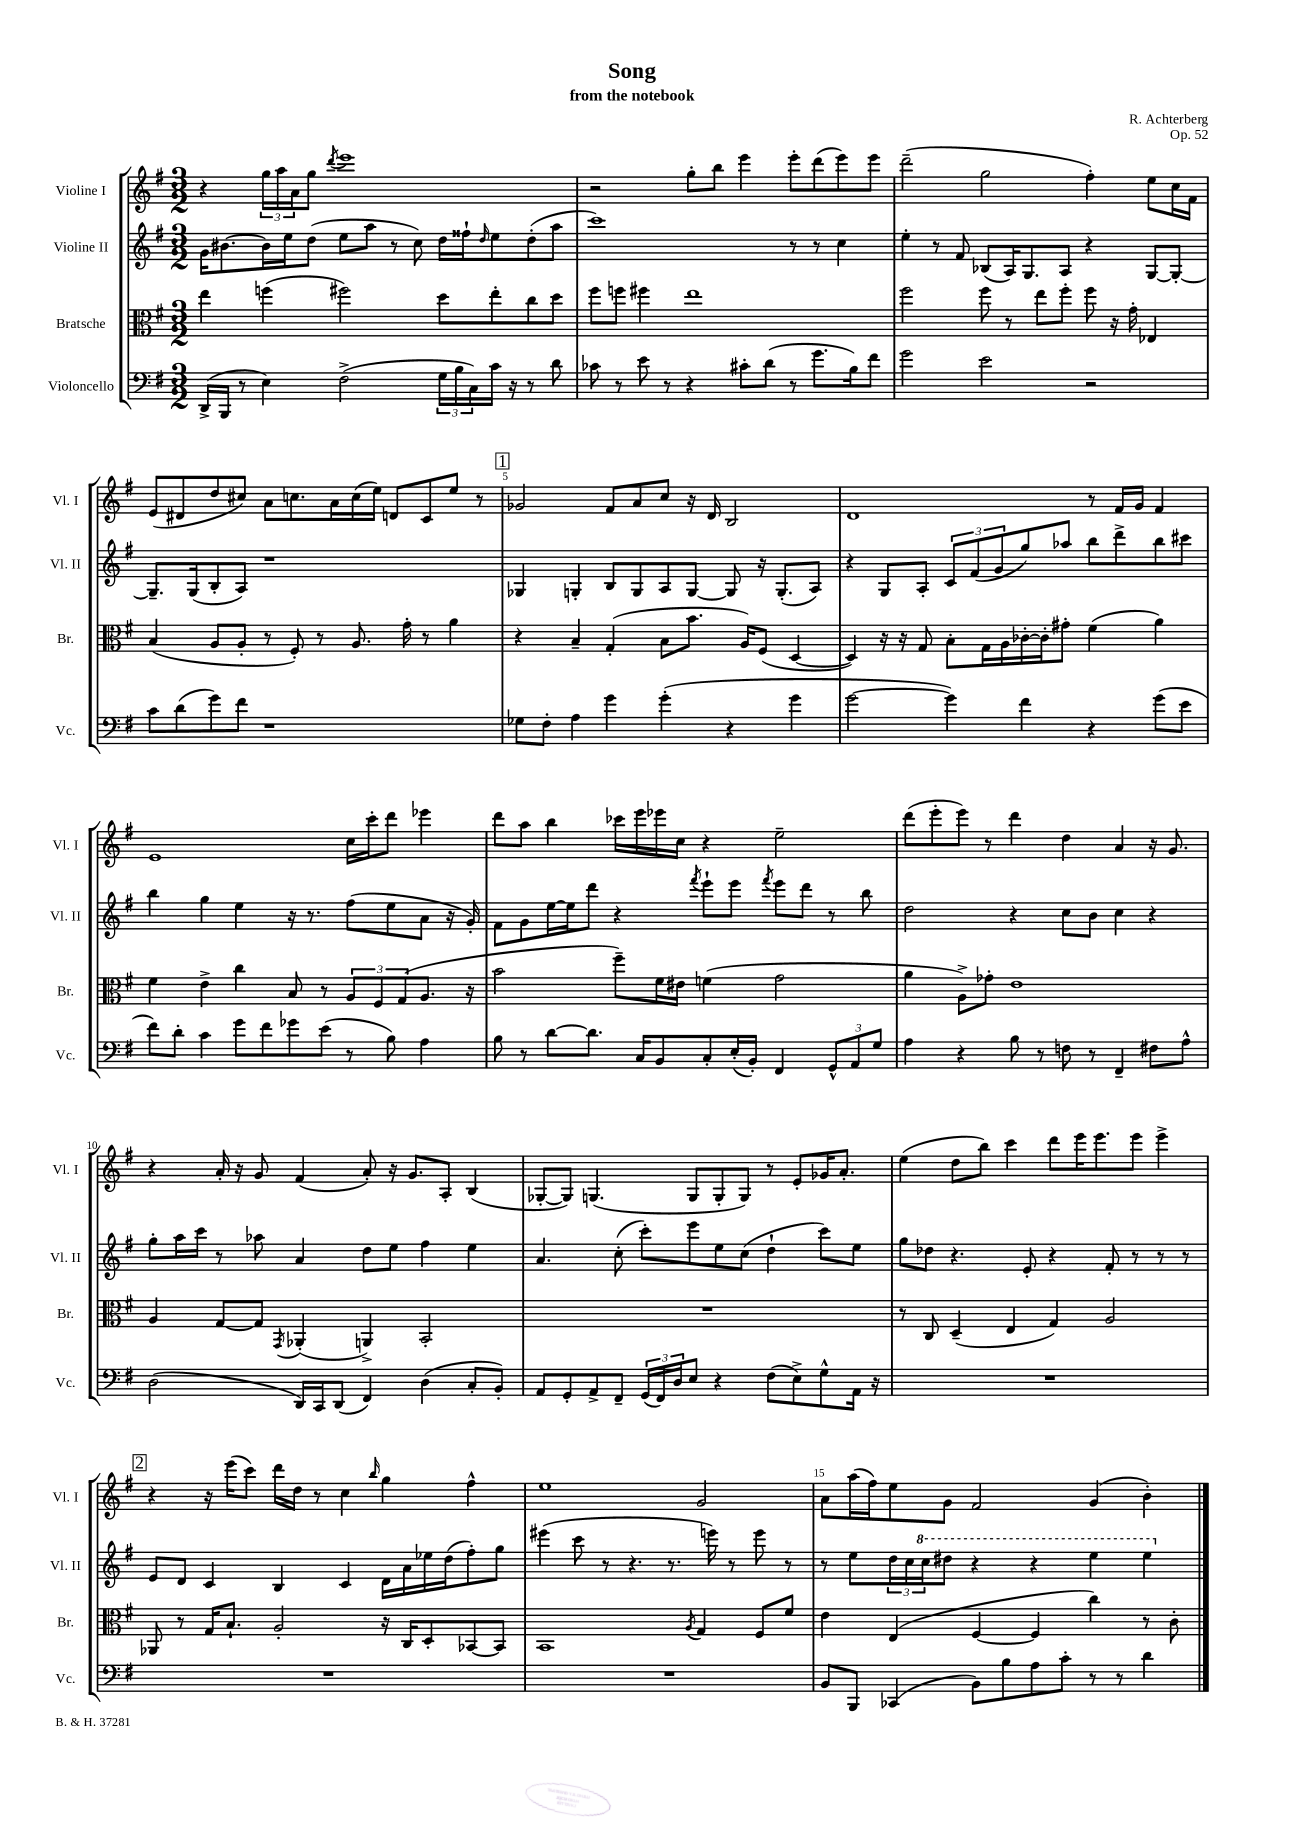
\header { title = "Song" composer = "R. Achterberg" subtitle = "from the notebook" opus = "Op. 52" }
<<
\new StaffGroup <<
\new Staff = "s0" \with { instrumentName = "Violine I" shortInstrumentName = "Vl. I" } {
    \clef treble \key g \major \numericTimeSignature \time 3/2
    r4 \tuplet 3/2 { g''16 a''16 a'16 } g''8 \acciaccatura { d'''8 } e'''1 |
    r2 g''8-. b''8 e'''4 e'''8-. d'''8( e'''8) e'''8 |
    d'''2--( g''2 fis''4-.) e''8 c''16 fis'16 |
    e'8( dis'8 d''8 cis''8) a'8 c''8. a'16 c''16( e''16) d'8 c'8 e''8 r8 |
    \mark \markup { \box "1" } ges'2 fis'8 a'8 c''8 r16 d'16 b2 |
    d'1 r8 fis'16 g'16 fis'4 |
    e'1 c''16 c'''16-. d'''8 ees'''4 |
    d'''8 a''8 b''4 ces'''16 e'''16 ees'''16 c''16 r4 e''2-- |
    d'''8( e'''8-. e'''8) r8 d'''4 d''4 a'4 r16 g'8. |
    r4 a'16-. r16 g'8 fis'4( a'8-.) r16 g'8. a8-. b4( |
    ges8~-. ges8) g4.( g8 g8-. g8) r8 e'8-. ges'16 a'8.-. |
    e''4( d''8 b''8) c'''4 d'''8 e'''16 e'''8. e'''8 e'''4-> |
    \mark \markup { \box "2" } r4 r16 e'''16( c'''8) d'''16 d''16 r8 c''4 \grace { b''16 } g''4 fis''4-^ |
    e''1 g'2 |
    a'8 a''16( fis''16) e''8 g'8 fis'2 g'4( b'4-.) \bar "|." |
}
\new Staff = "s1" \with { instrumentName = "Violine II" shortInstrumentName = "Vl. II" } {
    \clef treble \key g \major \numericTimeSignature \time 3/2
    g'16 bis'8.~ bis'16 e''16 d''8( e''8 a''8 r8 c''8) d''16 fisis''16-! \grace { d''16 } e''8 d''8-.( a''8 |
    c'''1) r8 r8 c''4 |
    e''4-. r8 fis'8 bes8( a16) g8. a8 r4 g8~ g8~-. |
    g8.-- g16( b8-. a8) r1 |
    \mark \markup { \box "1" } ges4 g4-. b8 g8 a8 g8~ g8 r16 g8.-.( a8) |
    r4 g8 a8-. \tuplet 3/2 { c'8 fis'8( g'8 } g''8) aes''8 b''8 d'''8-> b''8 cis'''8 |
    b''4 g''4 e''4 r16 r8. fis''8( e''8 a'8 r16 g'16-.) |
    fis'8 g'8 e''16~ e''16 d'''8 r4 \acciaccatura { fis'''8 } e'''8-! e'''8 \acciaccatura { fis'''8 } e'''8 d'''8 r8 b''8 |
    d''2 r4 c''8 b'8 c''4 r4 |
    g''8-. a''16 c'''16 r8 aes''8 a'4 d''8 e''8 fis''4 e''4 |
    a'4. c''8-.( c'''8-.) e'''8 e''8 c''8( d''4-! c'''8) e''8 |
    g''8 des''8 r4. e'8-. r4 fis'8-. r8 r8 r8 |
    \mark \markup { \box "2" } e'8 d'8 c'4 b4 c'4 d'16 a'16 ees''16 d''16( fis''8-.) g''8 |
    eis'''4( c'''8 r8 r4. r8. e'''16) r8 e'''8 r8 |
    r8 e''8 \tuplet 3/2 { d''16 c''16 \ottava #1 c'''16 } dis'''8 r4 r4 e'''4 e'''4 \ottava #0 \bar "|." |
}
\new Staff = "s2" \with { instrumentName = "Bratsche" shortInstrumentName = "Br." } {
    \clef alto \key g \major \numericTimeSignature \time 3/2
    e''4 f''4( fis''2) d''8 e''8-. c''8 d''8 |
    fis''8 f''8 fis''4 e''1 |
    fis''2 fis''8 r8 e''8 fis''8-. fis''8 r16 g'16-. ees4 |
    b4( a8 a8-. r8 fis8-.) r8 a8. g'16-. r8 a'4 |
    \mark \markup { \box "1" } r4 b4-- g4-.( b8 b'8. a16) fis8( d4~ |
    d4) r16 r16 g8 b8-. g16 a16 ces'16~-. ces'16-. gis'8-. fis'4( a'4) |
    fis'4 e'4-> c''4 b8 r8 \tuplet 3/2 { a8 fis8 g8( } a8. r16 |
    b'2 fis''8--) fis'16 eis'16 f'4( g'2 |
    a'4 a8->) ges'8-. e'1 |
    a4 g8~ g8 \acciaccatura { g,8 } aes,4-.( a,4->) b,2-. |
    R1. |
    r8 c8 d4--( e4 g4) a2 |
    \mark \markup { \box "2" } aes,8 r8 g16 b8.-! a2-. r16 c16 d8-. bes,8~ bes,8 |
    b,1 \acciaccatura { a8 } g4 fis8 fis'8 |
    e'4 e4( fis4~ fis4 c''4) r8 c'8-. \bar "|." |
}
\new Staff = "s3" \with { instrumentName = "Violoncello" shortInstrumentName = "Vc." } {
    \clef bass \key g \major \numericTimeSignature \time 3/2
    d,16->( b,,16 r8 e4) fis2->( \tuplet 3/2 { g16 b16 c16) } c'16 r16 r8 d'8 |
    ces'8 r8 e'8 r8 r4 cis'8-. d'8( r8 g'8. b16) fis'8 |
    g'2 e'2 r2 |
    c'8 d'8( g'8) fis'8 r1 |
    \mark \markup { \box "1" } ges8 fis8-. a4 g'4 g'4-.( r4 g'4 |
    g'2~ g'4) fis'4 r4 g'8( e'8 |
    fis'8) d'8-. c'4 g'8 fis'8 ges'8 e'8( r8 b8) a4 |
    b8 r8 d'8~ d'8. c16 b,8 c8-. e16-.( b,16-.) fis,4 \tuplet 3/2 { g,8-^ a,8 g8 } |
    a4 r4 b8 r8 f8 r8 fis,4-- fis8 a8-^ |
    d2( d,16) c,16 d,8( fis,4) d4( c8-. b,8-.) |
    a,8 g,8-. a,8-> fis,8-- \tuplet 3/2 { g,16( fis,16) d16 } e8 r4 fis8( e8->) g8-^ a,16 r16 |
    R1. |
    \mark \markup { \box "2" } R1. |
    R1. |
    b,8 b,,8 ces,4( b,8) b8 a8 c'8-. r8 r8 d'4 \bar "|." |
}
>>
>>
\layout { \context { \Score \override BarNumber.break-visibility = ##(#f #t #t) barNumberVisibility = #(every-nth-bar-number-visible 5) } }
